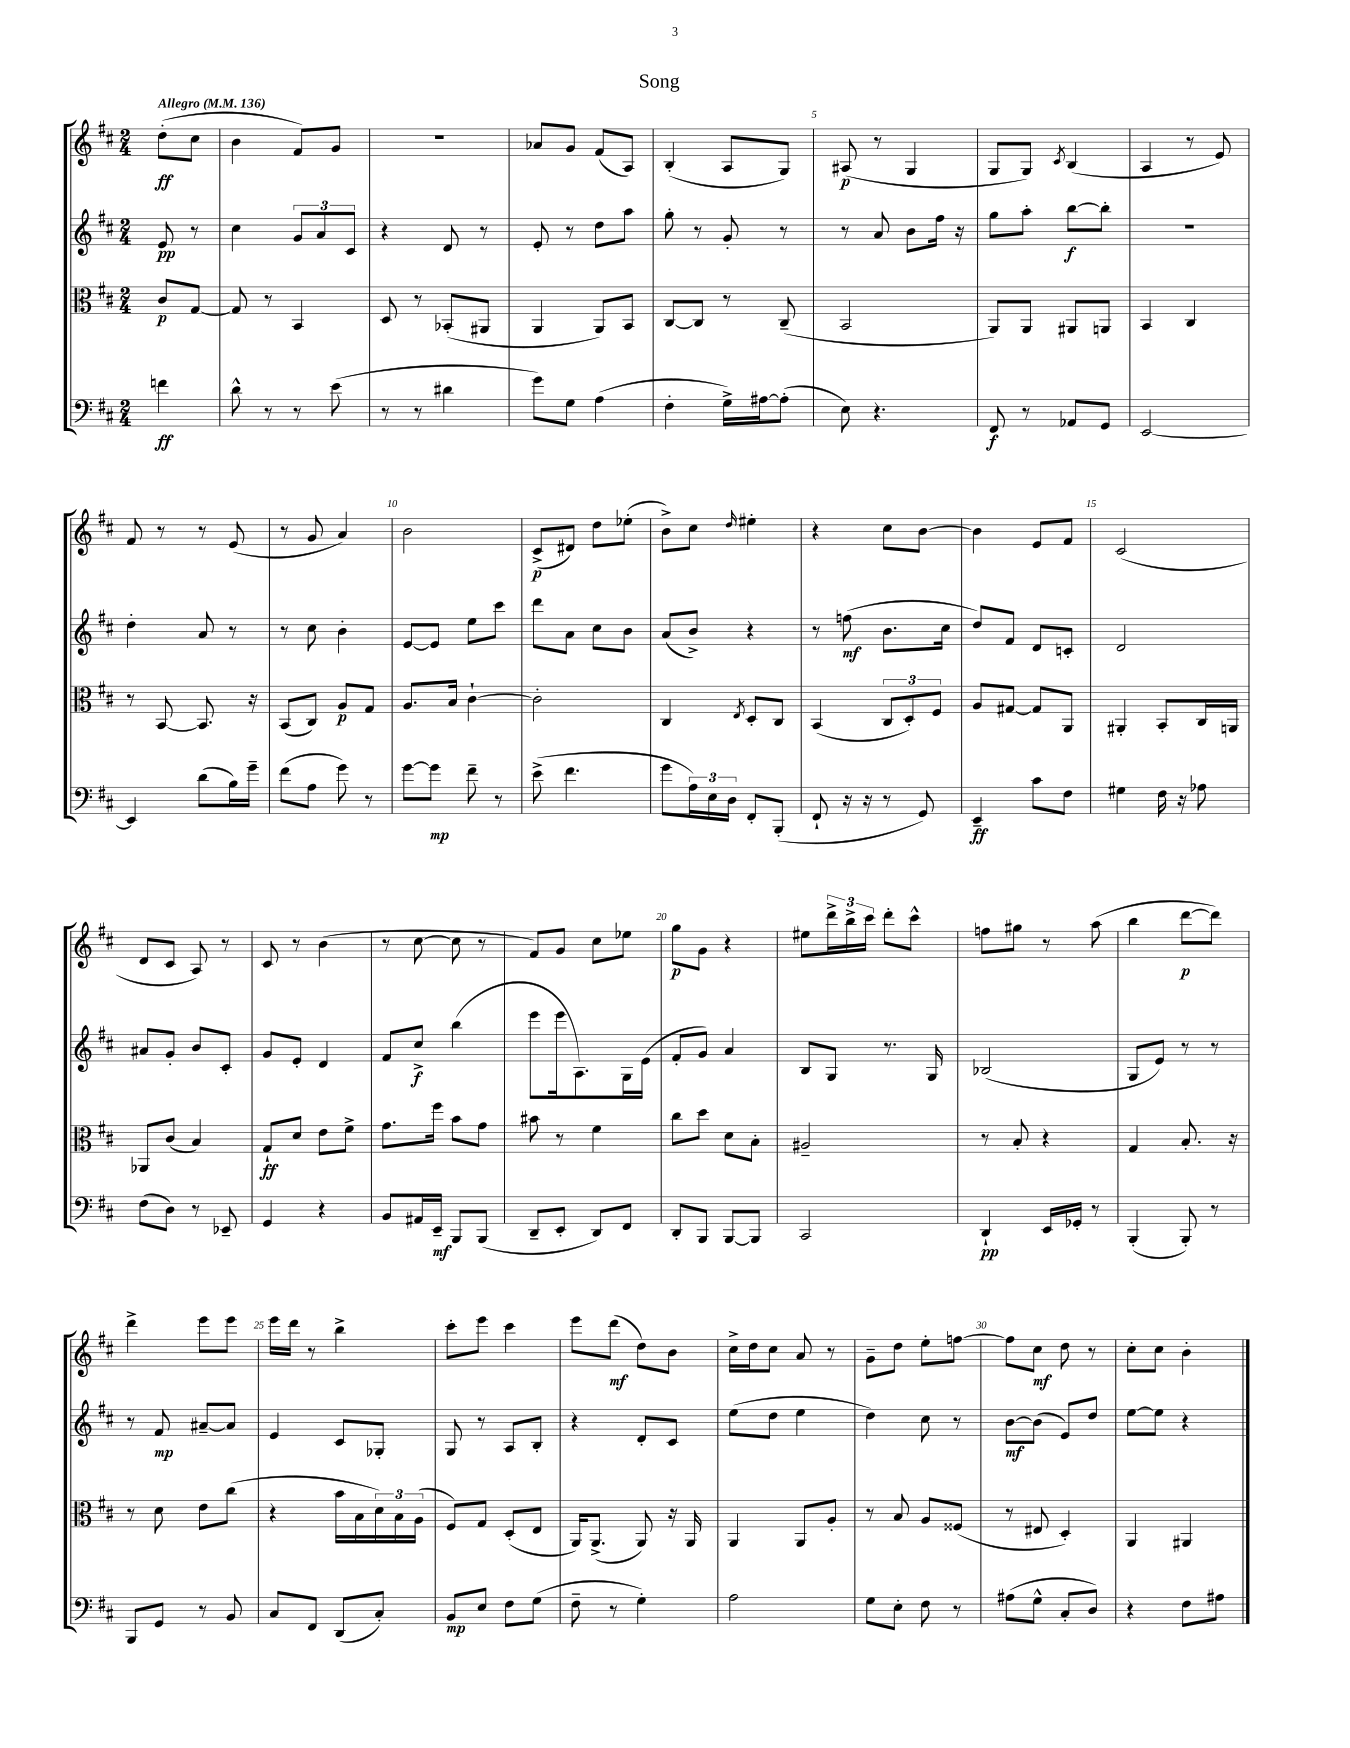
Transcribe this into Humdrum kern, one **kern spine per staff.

**kern	**dynam	**kern	**dynam	**kern	**dynam	**kern	**dynam
*part4	*part4	*part3	*part3	*part2	*part2	*part1	*part1
*staff4	*staff4	*staff3	*staff3	*staff2	*staff2	*staff1	*staff1
*clefF4	*	*clefC3	*	*clefG2	*	*clefG2	*
*k[f#c#]	*	*k[f#c#]	*	*k[f#c#]	*	*k[f#c#]	*
*M2/4	*	*M2/4	*	*M2/4	*	*M2/4	*
*MM136	*	*MM136	*	*MM136	*	*MM136	*
=	=	=	=	=	=	=	=
!	!	!	!	!	!	!LO:TX:a:B:t=Allegro	!
4fn\	ff	8c#/L	p	8e/	pp	(8dd'\L	ff
.	.	[8G/J	.	8r	.	8cc#\J	.
=1	=1	=1	=1	=1	=1	=1	=1
8d^^\	.	8G/]	.	4cc#\	.	4b\	.
8r	.	8r	.	.	.	.	.
8r	.	4BB/	.	12g/L	.	8f#/L)	.
.	.	.	.	12a/	.	.	.
(8e\	.	.	.	.	.	8g/J	.
.	.	.	.	12c#/J	.	.	.
=2	=2	=2	=2	=2	=2	=2	=2
8r	.	8D/	.	4r	.	2r	.
8r	.	8r	.	.	.	.	.
4d#X\	.	(8BB-X'/L	.	8d/	.	.	.
.	.	8AA#X/J	.	8r	.	.	.
=3	=3	=3	=3	=3	=3	=3	=3
8g\L)	.	4AA/	.	8e'/	.	8a-X/L	.
8G\J	.	.	.	8r	.	8g/J	.
(4A\	.	8AA/L)	.	8dd\L	.	(8f#/L	.
.	.	8BB/J	.	8aa\J	.	8A/J)	.
=4	=4	=4	=4	=4	=4	=4	=4
4F#'\	.	[8C#/L	.	8gg'\	.	(4B'/	.
.	.	8C#/J]	.	8r	.	.	.
16G^\LL)	.	8r	.	8g'/	.	8A/L	.
[16A#X\J	.	.	.	.	.	.	.
(8A#'\J]	.	(8C#~/	.	8r	.	8G/J)	.
=5	=5	=5	=5	=5	=5	=5	=5
8E\)	.	2BB/	.	8r	.	(8A#X/	p
4.r	.	.	.	8a/	.	8r	.
.	.	.	.	8b\L	.	4G/	.
.	.	.	.	16ff#\Jk	.	.	.
.	.	.	.	16r	.	.	.
=6	=6	=6	=6	=6	=6	=6	=6
8FF#/	f	8AA/L)	.	8gg\L	.	8G/L	.
8r	.	8AA/J	.	8aa'\J	.	8G/J)	.
.	.	.	.	.	.	8qc#/	.
8AA-X/L	.	8AA#X/L	.	[8bb\L	f	(4B/	.
8GG/J	.	8AAn/J	.	8bb'\J]	.	.	.
=7	=7	=7	=7	=7	=7	=7	=7
[2EE/	.	4BB/	.	2r	.	4A/	.
.	.	4C#/	.	.	.	8r	.
.	.	.	.	.	.	8e/)	.
!!LO:LB:g=z
=8	=8	=8	=8	=8	=8	=8	=8
4EE/]	.	8r	.	4dd'\	.	8f#/	.
.	.	[8BB/	.	.	.	8r	.
(8d\L	.	8.BB/]	.	8a/	.	8r	.
16B\L)	.	.	.	8r	.	(8e/	.
16g~\JJ	.	16r	.	.	.	.	.
=9	=9	=9	=9	=9	=9	=9	=9
(8f#\L	.	(8BB/L	.	8r	.	8r	.
8A\J	.	8C#/J)	.	8cc#\	.	8g/	.
8g\)	.	8A/L	p	4b'\	.	4a/)	.
8r	.	8G/J	.	.	.	.	.
=10	=10	=10	=10	=10	=10	=10	=10
[8g\L	.	8.A/L	.	[8e/L	.	2b\	.
8g\J]	mp	.	.	8e/J]	.	.	.
.	.	16B/Jk	.	.	.	.	.
8f#~\	.	[4c#`\	.	8ee\L	.	.	.
8r	.	.	.	8ccc#\J	.	.	.
=11	=11	=11	=11	=11	=11	=11	=11
(8e^\	.	2c#'\]	.	8ddd\L	.	(8c#^/L	p
4.f#\	.	.	.	8a\J	.	8d#X/J)	.
.	.	.	.	8cc#\L	.	8dd\L	.
.	.	.	.	8b\J	.	(8ee-X'\J	.
=12	=12	=12	=12	=12	=12	=12	=12
8g\L	.	4C#/	.	(8a/L	.	8b^\L)	.
24A\L)	.	.	.	8b^/J)	.	8cc#\J	.
24E\	.	.	.	.	.	.	.
24D\JJ	.	.	.	.	.	.	.
.	.	8qE/	.	.	.	16qqdd/	.
8FF#'/L	.	8D'/L	.	4r	.	4ee#X'\	.
(8BBB'/J	.	8C#/J	.	.	.	.	.
=13	=13	=13	=13	=13	=13	=13	=13
8FF#`/	.	(4BB/	.	8r	.	4r	.
16r	.	.	.	(8ffn\	mf	.	.
16r	.	.	.	.	.	.	.
8r	.	12C#/L	.	8.b\L	.	8cc#\L	.
.	.	12D'/)	.	.	.	.	.
8GG/)	.	.	.	.	.	[8b\J	.
.	.	12F#/J	.	.	.	.	.
.	.	.	.	16cc#\Jk	.	.	.
=14	=14	=14	=14	=14	=14	=14	=14
4EE~/	ff	8A/L	.	8dd/L)	.	4b\]	.
.	.	[8G#X/J	.	8f#/J	.	.	.
8c#\L	.	8G#/L]	.	8d/L	.	8e/L	.
8F#\J	.	8AA/J	.	8cn'/J	.	8f#/J	.
=15	=15	=15	=15	=15	=15	=15	=15
4G#X\	.	4AA#X'/	.	2d/	.	(2c#/	.
16F#\	.	8BB'/L	.	.	.	.	.
16r	.	.	.	.	.	.	.
8A-X\	.	16C#/L	.	.	.	.	.
.	.	16AAn/JJ	.	.	.	.	.
!!LO:LB:g=z
=16	=16	=16	=16	=16	=16	=16	=16
(8F#\L	.	8AA-X/L	.	8a#X/L	.	8d/L	.
8D\J)	.	(8c#/J	.	8g'/J	.	8c#/J	.
8r	.	4B/)	.	8b/L	.	8A/)	.
8EE-X~/	.	.	.	8c#'/J	.	8r	.
=17	=17	=17	=17	=17	=17	=17	=17
4GG/	.	8G`/L	ff	8g/L	.	8c#/	.
.	.	8d/J	.	8e'/J	.	8r	.
4r	.	8e\L	.	4d/	.	(4b\	.
.	.	8f#^\J	.	.	.	.	.
=18	=18	=18	=18	=18	=18	=18	=18
8BB/L	.	8.g\L	.	8f#/L	.	8r	.
16AA#X/L	.	.	.	8cc#^/J	f	[8cc#\	.
16EE~/JJ	mf	16ff#\Jk	.	.	.	.	.
8BBB/L	.	8b\L	.	(4bb\	.	8cc#\]	.
(8BBB/J	.	8g\J	.	.	.	8r	.
=19	=19	=19	=19	=19	=19	=19	=19
8DD~/L	.	8b#X\	.	8eee\L	.	8f#/L)	.
8EE'/J	.	8r	.	16eee\k	.	8g/J	.
.	.	.	.	8.A\)	.	.	.
8DD/L)	.	4f#\	.	.	.	8cc#\L	.
8FF#/J	.	.	.	16G\L	.	8ee-X\J	.
.	.	.	.	(16e\JJ	.	.	.
=20	=20	=20	=20	=20	=20	=20	=20
8DD'/L	.	8cc#\L	.	8f#'/L	.	8gg\L	p
8BBB/J	.	8dd\J	.	8g/J)	.	8g\J	.
[8BBB/L	.	8d\L	.	4a/	.	4r	.
8BBB/J]	.	8B'\J	.	.	.	.	.
=21	=21	=21	=21	=21	=21	=21	=21
2CC#/	.	2A#X~/	.	8B/L	.	8ee#X\L	.
.	.	.	.	8G/J	.	24ddd^\L	.
.	.	.	.	.	.	24bb^\	.
.	.	.	.	.	.	24ccc#\JJ	.
.	.	.	.	8.r	.	8ddd'\L	.
.	.	.	.	.	.	8ccc#^^\J	.
.	.	.	.	16G/	.	.	.
=22	=22	=22	=22	=22	=22	=22	=22
4DD`/	pp	8r	.	(2B-X/	.	8ffn\L	.
.	.	8B'/	.	.	.	8gg#X\J	.
16EE/LL	.	4r	.	.	.	8r	.
16GG-X'/JJ	.	.	.	.	.	.	.
8r	.	.	.	.	.	(8aa\	.
=23	=23	=23	=23	=23	=23	=23	=23
(4BBB'/	.	4G/	.	8G/L	.	4bb\	.
.	.	.	.	8e/J)	.	.	.
8BBB'/)	.	8.B'/	.	8r	.	[8ddd\L	p
8r	.	.	.	8r	.	8ddd\J])	.
.	.	16r	.	.	.	.	.
!!LO:LB:g=z
=24	=24	=24	=24	=24	=24	=24	=24
8BBB/L	.	8r	.	8r	.	4ddd^\	.
8GG/J	.	8d\	.	8f#/	mp	.	.
8r	.	8e\L	.	[8a#X~/L	.	8eee\L	.
8BB/	.	(8cc#\J	.	8a#/J]	.	8eee\J	.
=25	=25	=25	=25	=25	=25	=25	=25
8C#/L	.	4r	.	4e/	.	16eee\LL	.
.	.	.	.	.	.	16ddd\JJ	.
8FF#/J	.	.	.	.	.	8r	.
(8DD/L	.	16b\LL	.	8c#/L	.	4bb^\	.
.	.	16B\	.	.	.	.	.
8C#'/J)	.	24d\)	.	8G-X'/J	.	.	.
.	.	24B\	.	.	.	.	.
.	.	(24A\JJ	.	.	.	.	.
=26	=26	=26	=26	=26	=26	=26	=26
8BB/L	mp	8F#/L)	.	8G/	.	8ccc#'\L	.
8E/J	.	8G/J	.	8r	.	8eee\J	.
8F#\L	.	(8D'/L	.	8A/L	.	4ccc#\	.
(8G\J	.	8E/J	.	8B'/J	.	.	.
=27	=27	=27	=27	=27	=27	=27	=27
8F#~\	.	16AA/KL)	.	4r	.	8eee\L	.
.	.	(8.AA^/J	.	.	.	.	.
8r	.	.	.	.	.	(8ddd\J	mf
4G'\)	.	8AA/)	.	8d'/L	.	8dd\L)	.
.	.	16r	.	8c#/J	.	8b\J	.
.	.	16AA/	.	.	.	.	.
=28	=28	=28	=28	=28	=28	=28	=28
2A\	.	4AA/	.	(8ee\L	.	16cc#^\LL	.
.	.	.	.	.	.	16dd\J	.
.	.	.	.	8dd\J	.	8cc#\J	.
.	.	8AA/L	.	4ee\	.	8a/	.
.	.	8A'/J	.	.	.	8r	.
=29	=29	=29	=29	=29	=29	=29	=29
8G\L	.	8r	.	4dd\)	.	8g~\L	.
8E'\J	.	8B/	.	.	.	8dd\J	.
8F#\	.	8A/L	.	8cc#\	.	8ee'\L	.
8r	.	(8F##X/J	.	8r	.	[8ffn\J	.
=30	=30	=30	=30	=30	=30	=30	=30
(8A#X\L	.	8r	.	[8b\L	mf	8ff\L]	.
8G^^\J	.	8E#X/	.	(8b\J]	.	8cc#\J	mf
8C#'/L	.	4D'/)	.	8e/L)	.	8dd\	.
8D/J)	.	.	.	8dd/J	.	8r	.
=31	=31	=31	=31	=31	=31	=31	=31
4r	.	4AA/	.	[8ee\L	.	8cc#'\L	.
.	.	.	.	8ee\J]	.	8cc#\J	.
8F#\L	.	4AA#X/	.	4r	.	4b'\	.
8A#X\J	.	.	.	.	.	.	.
==	==	==	==	==	==	==	==
*-	*-	*-	*-	*-	*-	*-	*-
